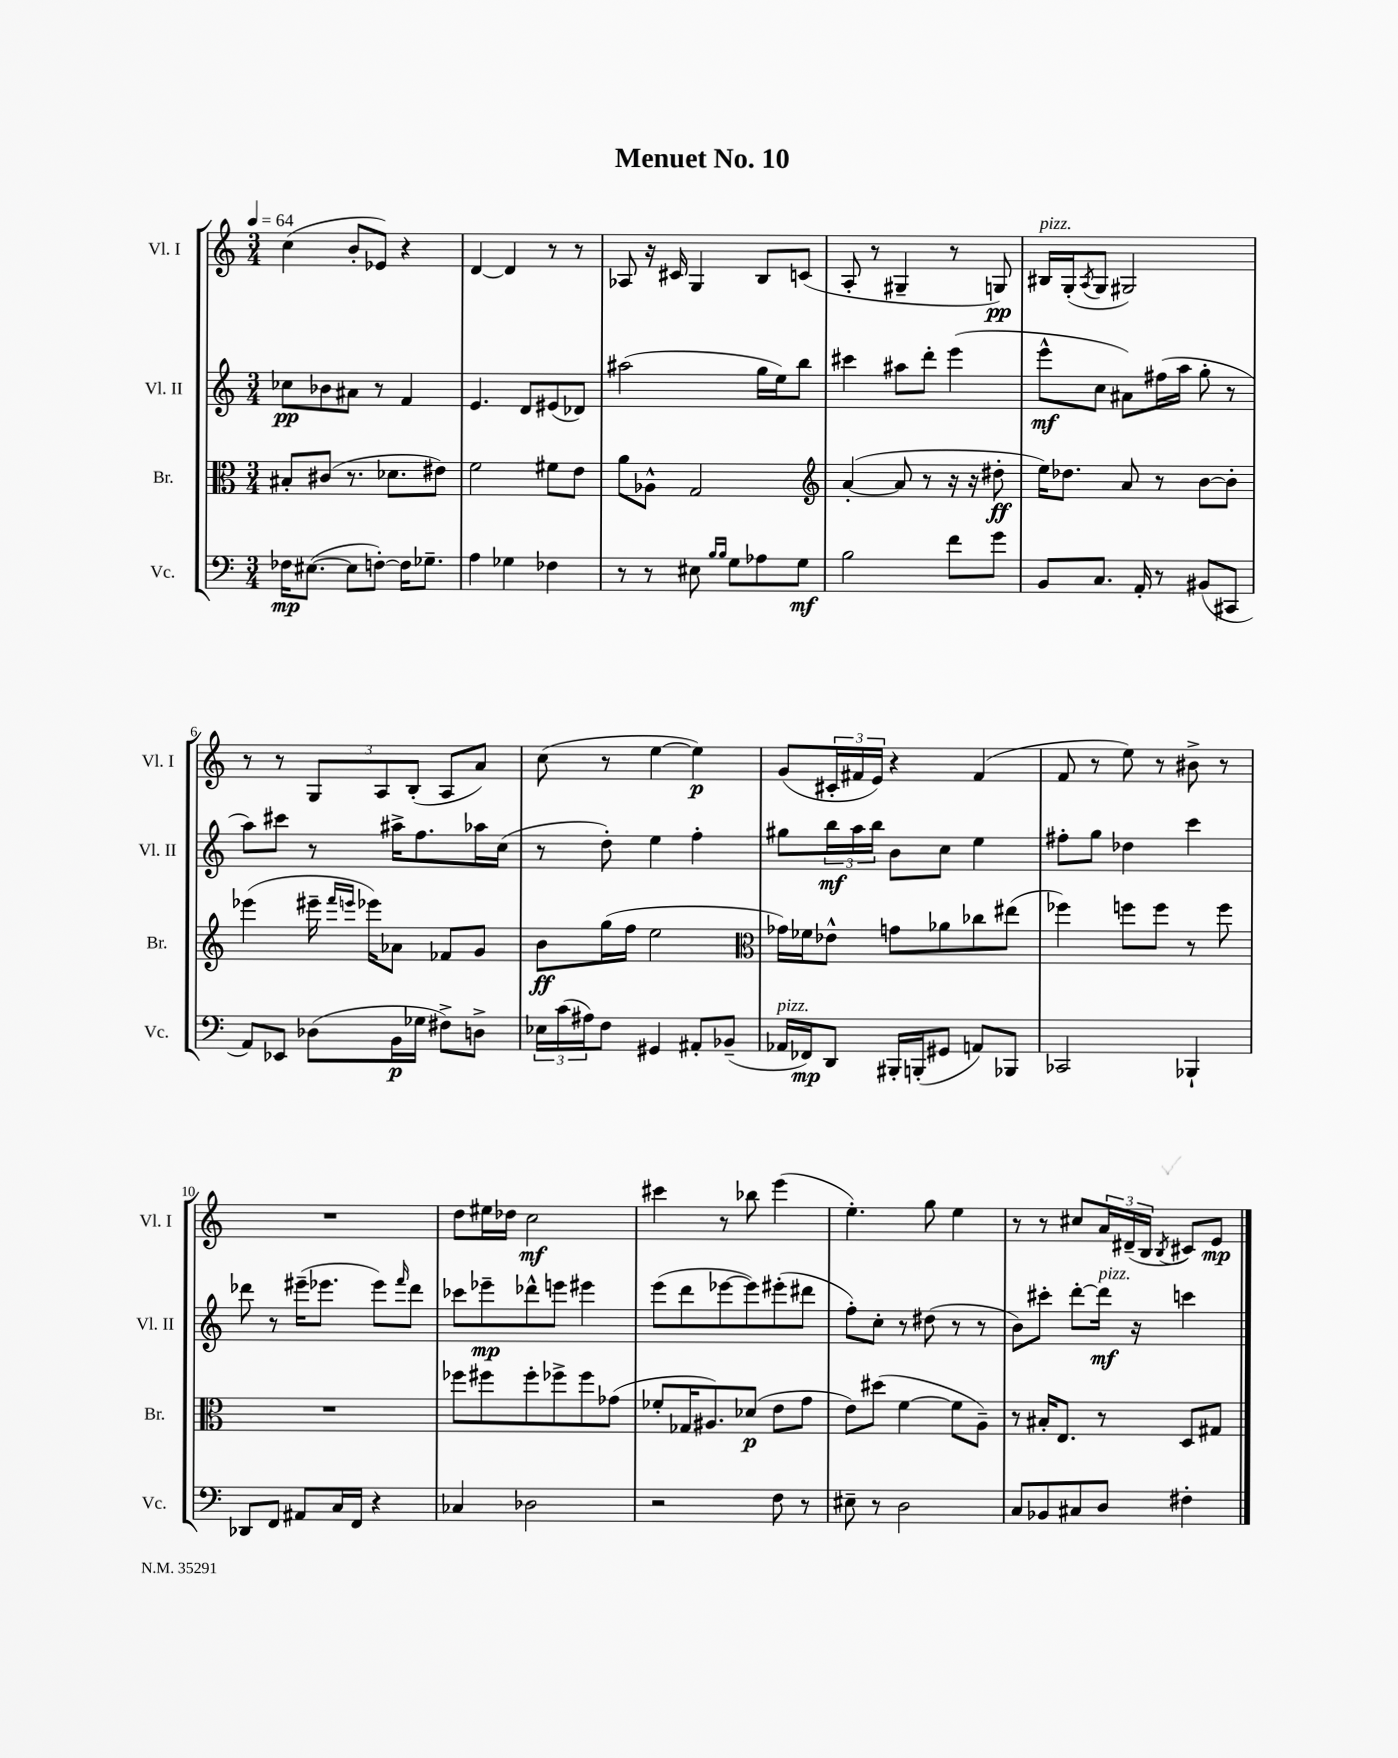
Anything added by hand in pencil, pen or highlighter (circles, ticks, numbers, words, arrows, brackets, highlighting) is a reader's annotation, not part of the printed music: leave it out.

**kern	**dynam	**kern	**dynam	**kern	**dynam	**kern	**dynam
*part4	*part4	*part3	*part3	*part2	*part2	*part1	*part1
*staff4	*staff4	*staff3	*staff3	*staff2	*staff2	*staff1	*staff1
*I"Vc.	*	*I"Br.	*	*I"Vl. II	*	*I"Vl. I	*
*I'Vc.	*	*I'Br.	*	*I'Vl. II	*	*I'Vl. I	*
*clefF4	*	*clefC3	*	*clefG2	*	*clefG2	*
*k[]	*	*k[]	*	*k[]	*	*k[]	*
*M3/4	*	*M3/4	*	*M3/4	*	*M3/4	*
*MM64	*	*MM64	*	*MM64	*	*MM64	*
=1	=1	=1	=1	=1	=1	=1	=1
16F-X\KL	mp	8B#X'/L	.	8cc-X\L	pp	(4cc\	.
([8.E#X\J	.	.	.	.	.	.	.
.	.	(8c#X/J	.	8b-X\	.	.	.
8E#\L]	.	8.r	.	8a#X\J	.	8b'/L	.
[8Fn'\J)	.	.	.	8r	.	8e-X/J)	.
.	.	8.d-X\L	.	.	.	.	.
16F\KL]	.	.	.	4f/	.	4r	.
8.G-X~\J	.	.	.	.	.	.	.
.	.	8e#X\J)	.	.	.	.	.
=2	=2	=2	=2	=2	=2	=2	=2
4A\	.	2f\	.	4.e/	.	[4d/	.
4G-X\	.	.	.	.	.	4d/]	.
.	.	.	.	8d/L	.	.	.
4F-X\	.	8f#X\L	.	(8e#X/	.	8r	.
.	.	8e\J	.	8d-X/J)	.	8r	.
=3	=3	=3	=3	=3	=3	=3	=3
8r	.	8a\L	.	(2aa#X\	.	8A-X/	.
8r	.	8A-X^^\J	.	.	.	16r	.
.	.	.	.	.	.	16c#X/	.
8E#X\	.	2G/	.	.	.	4G/	.
16qqB/LL	.	.	.	.	.	.	.
16qqB/JJ	.	.	.	.	.	.	.
8G\L	.	.	.	.	.	.	.
8A-X\	.	.	.	16gg\LL	.	8B/L	.
.	.	.	.	16ee\J)	.	.	.
8G\J	mf	.	.	8bb\J	.	(8cn/J	.
=4	=4	=4	=4	=4	=4	=4	=4
*	*	*clefG2	*	*	*	*	*
2B\	.	([4a'/	.	4ccc#X\	.	8A'/	.
.	.	.	.	.	.	8r	.
.	.	8a/]	.	8aa#X\L	.	4G#X~/	.
.	.	8r	.	8ddd'\J	.	.	.
8f\L	.	16r	.	(4eee\	.	8r	.
.	.	16r	.	.	.	.	.
8g\J	.	8dd#X'\	ff	.	.	8Gn/)	pp
=5	=5	=5	=5	=5	=5	=5	=5
!	!	!	!	!	!	!LO:TX:a:i:t=pizz.	!
8BB/L	.	16ee\KL)	.	8eee^^\L	mf	16B#X/LL	.
.	.	8.dd-X\J	.	.	.	(16G'/J	.
.	.	.	.	.	.	8qA/	.
8.C/J	.	.	.	8cc\J	.	8G/J	.
.	.	8a/	.	8a#X\L)	.	2G#X/)	.
16AA'/	.	.	.	.	.	.	.
8r	.	8r	.	(16ff#X\L	.	.	.
.	.	.	.	16aa\JJ	.	.	.
(8BB#X/L	.	[8b\L	.	8gg'\	.	.	.
8CC#X/J	.	8b'\J]	.	8r	.	.	.
!!LO:LB:g=z
=6	=6	=6	=6	=6	=6	=6	=6
8AA/L)	.	(4eee-X\	.	8aa\L)	.	8r	.
8EE-X/J	.	.	.	8ccc#X\J	.	8r	.
(8D-X\L	.	16eee#X~\	.	8r	.	12G/L	.
.	.	16qqfff/LL	.	.	.	.	.
.	.	16qqeeen/JJ	.	.	.	.	.
.	.	16eee-X\KL)	.	.	.	.	.
.	.	.	.	.	.	12A/	.
16BB\L	p	8a-X\J	.	16aa#X^\KL	.	.	.
.	.	.	.	.	.	(12B'/J	.
16G-X\JJ	.	.	.	8.ff\	.	.	.
8F#X^\L)	.	8f-X/L	.	.	.	8A/L	.
8Dn^\J	.	8g/J	.	16aa-X\L	.	8a/J)	.
.	.	.	.	(16cc\JJ	.	.	.
=7	=7	=7	=7	=7	=7	=7	=7
24E-X\LL	.	8b\L	ff	8r	.	(8cc\	.
(24c\	.	.	.	.	.	.	.
24A#X\J)	.	.	.	.	.	.	.
8F\J	.	(16gg\L	.	8dd'\)	.	8r	.
.	.	16ff\JJ	.	.	.	.	.
4GG#X/	.	2ee\	.	4ee\	.	[4ee\	.
8AA#X'/L	.	.	.	4ff'\	.	4ee\])	p
(8BB-X~/J	.	.	.	.	.	.	.
=8	=8	=8	=8	=8	=8	=8	=8
*	*	*clefC3	*	*	*	*	*
!LO:TX:a:i:t=pizz.	!	!	!	!	!	!	!
16AA-X/LL	.	16g-X\LL)	.	8gg#X\L	.	(8g/L	.
16FF-X/J)	mp	16f-X\J	.	.	.	.	.
8DD/J	.	8e-X^^\J	.	24bb\L	mf	24c#X'/L	.
.	.	.	.	24aa\	.	24f#X/	.
.	.	.	.	24bb\JJ	.	24e/JJ)	.
16BBB#X'/LL	.	8gn\L	.	8b\L	.	4r	.
(16BBBn'/J	.	.	.	.	.	.	.
8GG#X/J	.	8a-X\	.	8cc\J	.	.	.
8AAn/L)	.	8cc-X\	.	4ee\	.	(4f#/	.
8BBB-X/J	.	(8ee#X\J	.	.	.	.	.
=9	=9	=9	=9	=9	=9	=9	=9
2CC-X/	.	4ff-X\)	.	8ff#X'\L	.	8f/	.
.	.	.	.	8gg\J	.	8r	.
.	.	8ffn\L	.	4dd-X\	.	8ee\)	.
.	.	8ff\J	.	.	.	8r	.
4BBB-X`/	.	8r	.	4ccc\	.	8b#X^\	.
.	.	8ff\	.	.	.	8r	.
!!LO:LB:g=z
=10	=10	=10	=10	=10	=10	=10	=10
8DD-X/L	.	2.r	.	8ddd-X\	.	2.r	.
8FF/J	.	.	.	8r	.	.	.
8AA#X/L	.	.	.	(16eee#X~\KL	.	.	.
.	.	.	.	8.eee-X\J	.	.	.
16C/L	.	.	.	.	.	.	.
16FF/JJ	.	.	.	.	.	.	.
4r	.	.	.	8eee-\L)	.	.	.
.	.	.	.	16qqfff/	.	.	.
.	.	.	.	8ddd-\J	.	.	.
=11	=11	=11	=11	=11	=11	=11	=11
4C-X/	.	8ff-X\L	.	8ccc-X\L	.	8dd\L	.
.	.	8ff#X\	.	8eee-X~\	mp	16ee#X\L	.
.	.	.	.	.	.	16dd-X\JJ	.
2D-X\	.	8ff#'\	.	8ddd-X^^\	.	2cc\	mf
.	.	8ff-X^\	.	8eeen\J	.	.	.
.	.	8ff-\	.	4eee#X\	.	.	.
.	.	(8g-X\J	.	.	.	.	.
=12	=12	=12	=12	=12	=12	=12	=12
2r	.	8f-X'/L	.	(8eee\L	.	4ccc#X\	.
.	.	16G-X/K	.	8ddd\	.	.	.
.	.	8.A#X/)	.	.	.	.	.
.	.	.	.	[8eee-X\	.	8r	.
.	.	(8d-X/J	p	8eee-\])	.	8bb-X\	.
8F\	.	8e\L	.	(8eee#X'\	.	(4eee\	.
8r	.	8g\J	.	8ddd#X\J	.	.	.
=13	=13	=13	=13	=13	=13	=13	=13
8E#X~\	.	8e\L)	.	8ff'\L)	.	4.ee'\)	.
8r	.	(8dd#X\J	.	8cc'\J	.	.	.
2D\	.	[4f\	.	8r	.	.	.
.	.	.	.	(8dd#X\	.	8gg\	.
.	.	8f\L]	.	8r	.	4ee\	.
.	.	8A~\J)	.	8r	.	.	.
=14	=14	=14	=14	=14	=14	=14	=14
8C/L	.	8r	.	8b\L)	.	8r	.
8BB-X/	.	16B#X'/KL	.	8ccc#X'\J	.	8r	.
.	.	8.E/J	.	.	.	.	.
8C#X/	.	.	.	[8ddd'\L	.	8cc#X/L	.
!	!	!	!	!LO:TX:a:i:t=pizz.	!	!	!
8D/J	.	8r	.	16ddd\Jk]	mf	24a/L	.
.	.	.	.	.	.	(24d#X~/	.
.	.	.	.	16r	.	.	.
.	.	.	.	.	.	24B/JJ	.
.	.	.	.	.	.	8qB/	.
4F#X'\	.	8D/L	.	4cccn\	.	8c#X/L)	.
.	.	8G#X/J	.	.	.	8e/J	mp
==	==	==	==	==	==	==	==
*-	*-	*-	*-	*-	*-	*-	*-
